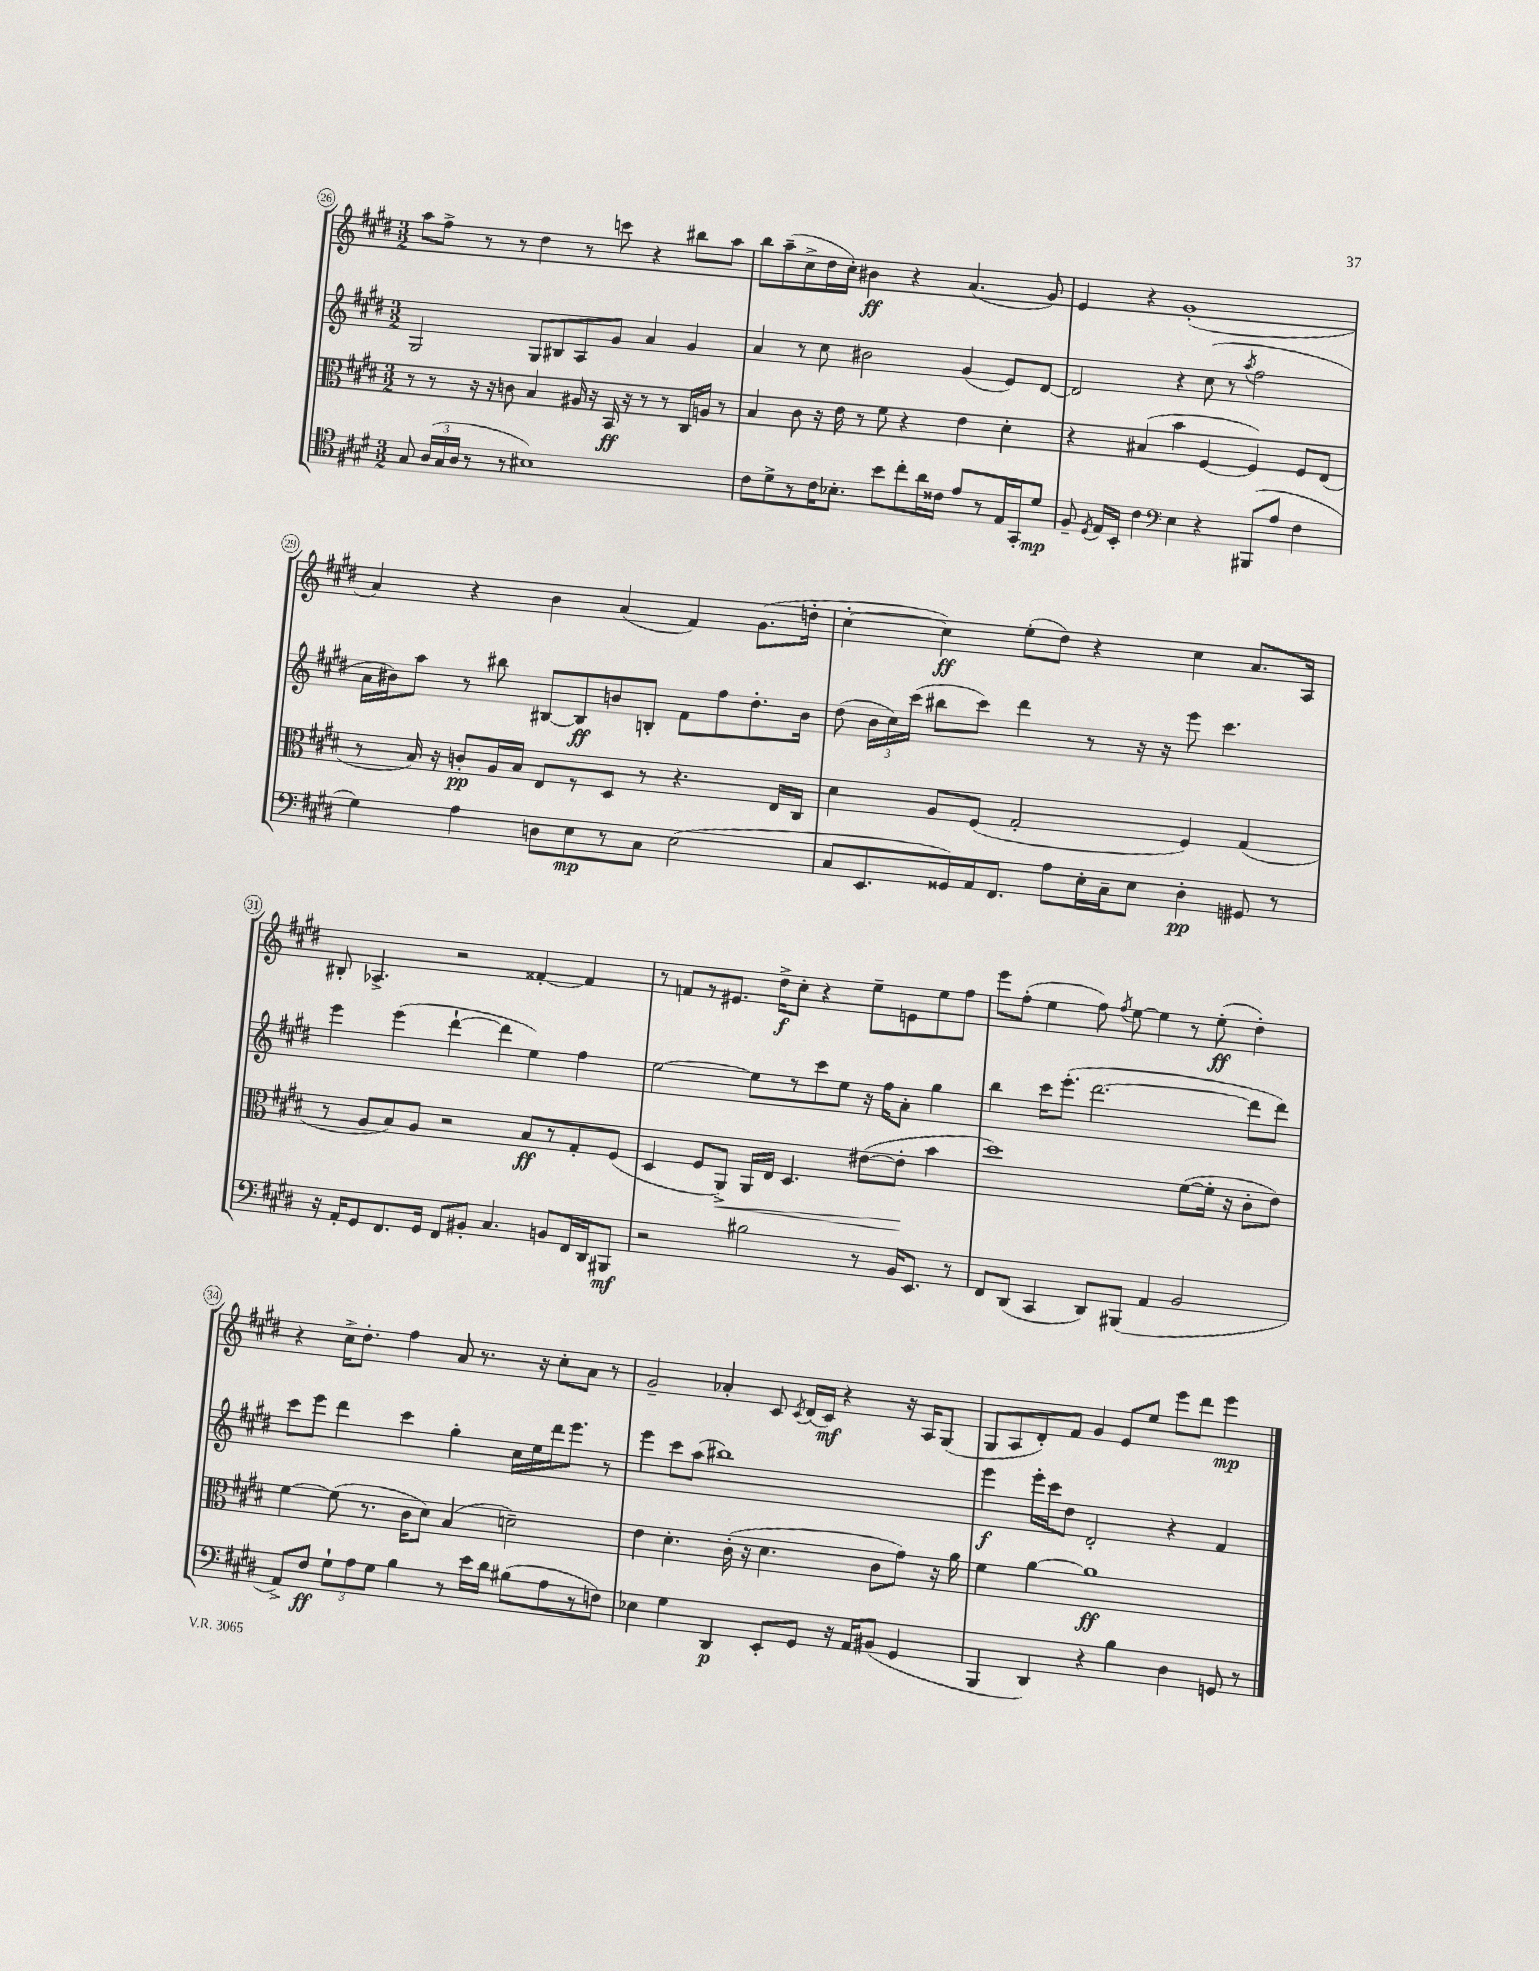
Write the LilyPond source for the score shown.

<<
\new StaffGroup <<
\new Staff = "s0" {
    \clef treble \key e \major \numericTimeSignature \time 3/2
    \autoBeamOff a''8[ fis''8]-> r8 r8 dis''4 r8 c'''8 r4 bis''8[ a''8] |
    b''8[ a''8--( cis''8-> dis''16 cis''16]-.) bis'4\ff r4 a'4.( gis'8) |
    e'4 r4 gis'1-.( |
    a'4) r4 b'4 a'4( fis'4) gis'8.[( d''16]-. |
    cis''4~-. cis''4\ff) e''8[-.( dis''8]) r4 cis''4 a'8.[ a16] |
    bis8-. aes4.-> r2 fisis'4~-. fisis'4 |
    r8 f'8[ r8 eis'8.] dis''16[->\f cis''8]-. r4 e''8[-- e'8 e''8 fis''8] |
    e'''8[ fis''8]-.( e''4 fis''8) \acciaccatura { fis''8 } e''8~ e''4 r8 e''8-.\ff( dis''4-.) |
    r4 cis''16[-> dis''8.]-. fis''4 a'8 r8. r16 cis''8[-. a'8] r8 |
    gis'2-- aes'4-. cis'8 \acciaccatura { cis'8 } dis'16[( cis'16]\mf) r4 r16 a16[ gis8]( |
    gis8[ a8 dis'8-.) fis'8] gis'4 e'8[ e''8] e'''8[ dis'''8] e'''4\mp \bar "|." |
}
\new Staff = "s1" {
    \clef treble \key e \major \numericTimeSignature \time 3/2
    \autoBeamOff gis2 gis8[ bis8 a8 gis'8] a'4 gis'4 |
    a'4 r8 cis''8 bis'2 gis'4( e'8[) dis'8]~ |
    dis'2 r4 cis''8( r8 \acciaccatura { a''8 } fis''2 |
    a'16[ bis'16) a''8] r8 bis''8 bis8[~ bis8\ff b'8 b8]-. fis'8[ fis''8 dis''8.-. b'16] |
    dis''8( \tuplet 3/2 { b'16[ cis''16) cis'''16]( } bis''8[ cis'''8]) dis'''4 r8 r16 r16 e'''8 cis'''4. |
    e'''4 e'''4( dis'''4~-! dis'''4 e''4) fis''4 |
    e''2~ e''8[ r8 cis'''8 e''8] r16 fis''16[ a'8]-. gis''4 |
    b''4 cis'''16[ e'''8.]-.( dis'''2.~ dis'''8[ dis'''8]) |
    cis'''8[ e'''8] dis'''4 cis'''4 gis''4-. cis''16[ e''16 dis'''16 e'''8.] r8 |
    e'''4 cis'''8[ a''8]( bis''1) |
    e'''4\f e'''16[-. cis'''16 dis''8] dis'2-. r4 fis'4 \bar "|." |
}
\new Staff = "s2" {
    \clef alto \key e \major \numericTimeSignature \time 3/2
    \autoBeamOff r8 r8 r16 r16 c'8 b4 ais16 r16 b,16\ff r16 r8 r8 cis16[ a16] r8 |
    b4 cis'8 r16 e'16 r8 fis'8 r4 e'4 dis'4-. |
    r4 bis4( b'4 fis4~ fis4) fis8[ e8]( |
    r8 b16) r16 c'8[-.\pp a16 b16] e8[ r8 dis8] r8 r4. e16[ cis16] |
    dis'4 a8[ fis8]( gis2-. fis4) gis4( |
    r8 a8[ b8) a8] r2 b8[\ff r8 gis8-. fis8]( |
    dis4 fis8[ a,8]->\<) a,16[ e16] dis4. eis'8[~( eis'8]-.\! b'4 |
    dis''1) fis'8[~( fis'16]-. r16 cis'8[-. e'8]) |
    fis'4~ fis'8( r8. cis'16[ dis'8]) b4( d'2--) |
    e'4 dis'4.-. cis'16-.( r16 dis'4. cis'8[ gis'8]) r16 a'16 |
    fis'4 a'4~ a'1\ff \bar "|." |
}
\new Staff = "s3" {
    \clef tenor \key e \major \numericTimeSignature \time 3/2
    \autoBeamOff gis8 \tuplet 3/2 { a16[( gis16 a16] } r8 r8 bis1) |
    cis'8[ dis'8-> r8 cis'16 bes8.]-. b'8[ cis''8-. a'16 cisis'16] e'8[ r8 e16 gis,16-. dis'8]\mp |
    fis8-- \acciaccatura { dis8 } e16[ b,16]-. cis'4 \clef bass e4 r4 bis,,8[( a8] fis4 |
    gis4) a4 d8[ e8\mp r8 cis8] e2( |
    cis8[ e,8. gisis,16) a,16 fis,8.] a8[ e16-. cis16-- e8] dis4-.\pp gis,8 r8 |
    r16 a,16[-. gis,8 fis,8. gis,16] fis,8[ bis,8]-. cis4. b,8[ fis,16 dis,16 bis,,8]\mf |
    r2 bis2 r8 b,16[ e,8.] r8 |
    fis,8[ dis,8]( cis,4 dis,8[) bis,,8]( a,4 b,2 |
    a,8[->) fis8]\ff \tuplet 3/2 { gis8[-! a8 gis8] } b4 r8 e'16[ dis'16] bis8[( a8 r8 f8]) |
    ees4 gis4 dis,4\p e,8[-. gis,8] r16 a,16[ bis,8]( gis,4 |
    b,,4 dis,4) r4 b4 dis4 g,8 r8 \bar "|." |
}
>>
>>
\layout { \context { \Score currentBarNumber = #26 \override BarNumber.stencil = #(make-stencil-circler 0.1 0.3 ly:text-interface::print) } }
